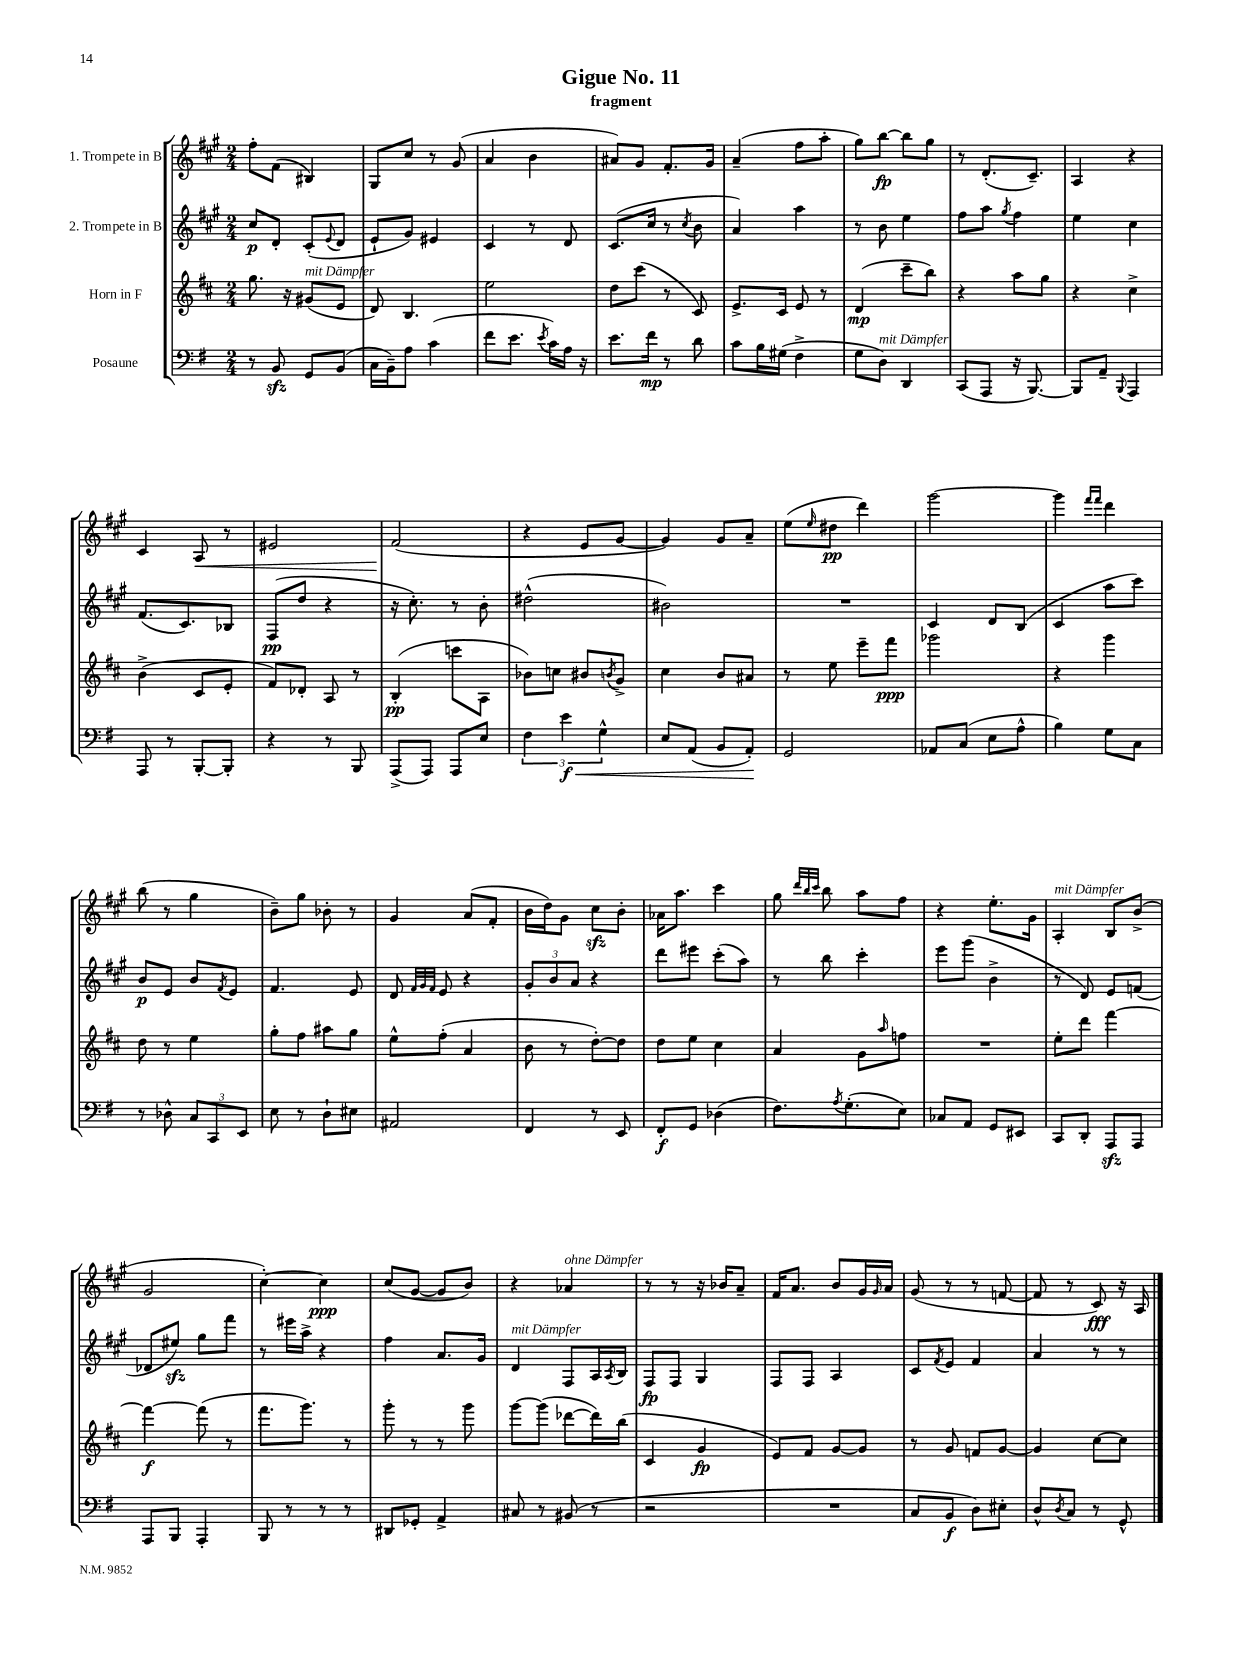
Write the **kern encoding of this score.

**kern	**dynam	**kern	**dynam	**kern	**dynam	**kern	**dynam
*part4	*part4	*part3	*part3	*part2	*part2	*part1	*part1
*staff4	*staff4	*staff3	*staff3	*staff2	*staff2	*staff1	*staff1
*I"Posaune	*	*I"Horn in F	*	*I"2. Trompete in B	*	*I"1. Trompete in B	*
*clefF4	*	*clefG2	*	*clefG2	*	*clefG2	*
*k[f#]	*	*k[f#c#]	*	*k[f#c#g#]	*	*k[f#c#g#]	*
*M2/4	*	*M2/4	*	*M2/4	*	*M2/4	*
=1	=1	=1	=1	=1	=1	=1	=1
8r	.	8.gg\	.	8cc#/L	p	8ff#'\L	.
8BBzz/	.	.	.	8d'/J	.	(8f#\J	.
.	.	16r	.	.	.	.	.
!	!	!LO:TX:a:i:t=mit Dämpfer	!	!	!	!	!
8GG/L	.	(8g#X/L	.	(8c#'/L	.	4B#X/)	.
.	.	.	.	8qqe/	.	.	.
(8BB/J	.	8e/J	.	8d/J	.	.	.
=2	=2	=2	=2	=2	=2	=2	=2
16C\LL	.	8d/)	.	8e`/L	.	8G#/L	.
16BB~\J)	.	.	.	.	.	.	.
8A\J	.	4.B/	.	8g#/J)	.	8cc#/J	.
(4c\	.	.	.	4e#X/	.	8r	.
.	.	.	.	.	.	(8g#/	.
=3	=3	=3	=3	=3	=3	=3	=3
8f#\L	.	2ee\	.	4c#/	.	4a/	.
8.e\J	.	.	.	.	.	.	.
.	.	.	.	8r	.	4b\	.
8qe/	.	.	.	.	.	.	.
16c\LL)	.	.	.	.	.	.	.
16A\JJ	.	.	.	8d/	.	.	.
16r	.	.	.	.	.	.	.
=4	=4	=4	=4	=4	=4	=4	=4
8.e\L	.	8dd\L	.	(8.c#/L	.	8a#X/L)	.
.	.	(8ccc#\J	.	.	.	8g#/J	.
16f#\Jk	mp	.	.	16cc#/Jk	.	.	.
8r	.	8r	.	8r	.	8.f#'/L	.
.	.	.	.	8qcc#/	.	.	.
8d\	.	8c#/)	.	8b\	.	.	.
.	.	.	.	.	.	16g#/Jk	.
=5	=5	=5	=5	=5	=5	=5	=5
8c\L	.	8.e^/L	.	4a/)	.	(4a~/	.
16B\L	.	.	.	.	.	.	.
(16G#X\JJ	.	16c#/Jk	.	.	.	.	.
4F#^\	.	8e/	.	4aa\	.	8ff#\L	.
.	.	8r	.	.	.	8aa'\J	.
=6	=6	=6	=6	=6	=6	=6	=6
8G\L	.	(4d/	mp	8r	.	8gg#\L)	.
!LO:TX:a:i:t=mit Dämpfer	!	!	!	!	!	!	!
8D\J)	.	.	.	8b\	.	[8bb\J	fp
4DD/	.	8ccc#~\L	.	4ee\	.	8bb\L]	.
.	.	8bb\J)	.	.	.	8gg#\J	.
=7	=7	=7	=7	=7	=7	=7	=7
(8CC/L	.	4r	.	8ff#\L	.	8r	.
8AAA/J	.	.	.	8aa\J	.	(8.d'/L	.
.	.	.	.	8qgg#/	.	.	.
16r	.	8aa\L	.	4ff#\	.	.	.
[8.BBB/)	.	.	.	.	.	8.c#~/J)	.
.	.	8gg\J	.	.	.	.	.
=8	=8	=8	=8	=8	=8	=8	=8
8BBB/L]	.	4r	.	4ee\	.	4A/	.
8AA~/J	.	.	.	.	.	.	.
8qqBBB/	.	.	.	.	.	.	.
4AAA/	.	4cc#^\	.	4cc#\	.	4r	.
!!LO:LB:g=z
=9	=9	=9	=9	=9	=9	=9	=9
8AAA/	.	(4b^\	.	(8.f#/L	.	4c#/	.
8r	.	.	.	.	.	.	.
.	.	.	.	8.c#/)	.	.	.
!	!	!	!	!	!	!	!LO:HP:b
[8BBB'/L	.	8c#/L	.	.	.	8A/	<
8BBB'/J]	.	8e'/J	.	8B-X/J	.	8r	.
=10	=10	=10	=10	=10	=10	=10	=10
4r	.	8f#/L)	.	(8F#/L	pp	2e#X/	.
.	.	8d-X'/J	.	8dd/J	.	.	.
8r	.	8A/	.	4r	.	.	.
8BBB/	.	8r	.	.	.	.	.
=11	=11	=11	=11	=11	=11	=11	=11
(8AAA^/L	.	(4B'/	pp	16r	.	(2f#/	.
.	.	.	.	8.cc#'\)	.	.	.
8AAA/J)	.	.	.	.	.	.	.
8AAA/L	.	8cccn\L	.	8r	.	.	.
8E/J	.	8A\J	.	8b'\	.	.	.
.	.	.	.	.	.	.	[
=12	=12	=12	=12	=12	=12	=12	=12
6F#\	.	8b-X\L)	.	(2dd#X^^\	.	4r	.
.	.	8ccn\J	.	.	.	.	.
!	!LO:HP:b	!	!	!	!	!	!
6e\	< f	.	.	.	.	.	.
.	.	8b#X/L	.	.	.	8e/L	.
6G^^\	.	.	.	.	.	.	.
.	.	8qbn/	.	.	.	.	.
.	.	8g^/J	.	.	.	[8g#/J	.
=13	=13	=13	=13	=13	=13	=13	=13
8E/L	.	4cc#\	.	2b#X\)	.	4g#/])	.
(8AA/J	.	.	.	.	.	.	.
8BB/L	.	8b/L	.	.	.	8g#/L	.
8AA'/J)	.	8a#X/J	.	.	.	8a~/J	.
.	[	.	.	.	.	.	.
=14	=14	=14	=14	=14	=14	=14	=14
2GG/	.	8r	.	2r	.	(8ee\L	.
.	.	.	.	.	.	16qqee/	.
.	.	8ee\	.	.	.	8dd#X\J	pp
.	.	8eee~\L	.	.	.	4ddd\)	.
.	.	8fff#\J	ppp	.	.	.	.
=15	=15	=15	=15	=15	=15	=15	=15
8AA-X/L	.	2ggg-X\	.	4c#/	.	[2ggg#\	.
(8C/J	.	.	.	.	.	.	.
8E\L	.	.	.	8d/L	.	.	.
8A^^\J	.	.	.	(8B/J	.	.	.
=16	=16	=16	=16	=16	=16	=16	=16
4B\)	.	4r	.	4c#/	.	4ggg#\]	.
.	.	.	.	.	.	16qqfff#/LL	.
.	.	.	.	.	.	16qqfff#/JJ	.
8G\L	.	4ggg\	.	8aa\L	.	4ddd\	.
8C\J	.	.	.	8ccc#\J)	.	.	.
!!LO:LB:g=z
=17	=17	=17	=17	=17	=17	=17	=17
8r	.	8dd\	.	8b/L	p	(8bb\	.
8D-X^^\	.	8r	.	8e/J	.	8r	.
12C/L	.	4ee\	.	8b/L	.	4gg#\	.
12CC/	.	.	.	.	.	.	.
.	.	.	.	8qf#/	.	.	.
.	.	.	.	8e/J	.	.	.
12EE/J	.	.	.	.	.	.	.
=18	=18	=18	=18	=18	=18	=18	=18
8E\	.	8gg'\L	.	4.f#/	.	8b~\L)	.
8r	.	8ff#\J	.	.	.	8gg#\J	.
8D`\L	.	8aa#X\L	.	.	.	8b-X'\	.
8E#X\J	.	8gg\J	.	8e/	.	8r	.
=19	=19	=19	=19	=19	=19	=19	=19
2AA#X/	.	8ee^^\L	.	8d/	.	4g#/	.
.	.	.	.	32qqf#/LLL	.	.	.
.	.	.	.	32qqg#/	.	.	.
.	.	.	.	32qqf#/JJJ	.	.	.
.	.	(8ff#'\J	.	8e/	.	.	.
.	.	4a/	.	4r	.	(8a/L	.
.	.	.	.	.	.	8f#'/J	.
=20	=20	=20	=20	=20	=20	=20	=20
4FF#/	.	8b\	.	12g#'/L	.	16b\LL	.
.	.	.	.	.	.	16dd\J)	.
.	.	.	.	12b/	.	.	.
.	.	8r	.	.	.	8g#\J	.
.	.	.	.	12a/J	.	.	.
8r	.	[8dd'\L)	.	4r	.	8cc#zz\L	.
8EE/	.	8dd\J]	.	.	.	8b'\J	.
=21	=21	=21	=21	=21	=21	=21	=21
8FF#'/L	f	8dd\L	.	8ddd\L	.	16a-X\KL	.
.	.	.	.	.	.	8.aa\J	.
8GG/J	.	8ee\J	.	8eee#X\J	.	.	.
(4D-X\	.	4cc#\	.	(8ccc#'\L	.	4ccc#\	.
.	.	.	.	8aa\J)	.	.	.
=22	=22	=22	=22	=22	=22	=22	=22
8.F#\L)	.	4a/	.	8r	.	8gg#\	.
.	.	.	.	.	.	32qqddd/LLL	.
.	.	.	.	.	.	32qqbb/	.
.	.	.	.	.	.	32qqccc#/JJJ	.
.	.	.	.	8bb\	.	8bb\	.
8qA/	.	.	.	.	.	.	.
(8.G'\	.	.	.	.	.	.	.
.	.	8g\L	.	4ccc#'\	.	8aa\L	.
.	.	16qqaa/	.	.	.	.	.
8E\J)	.	8ffn\J	.	.	.	8ff#\J	.
=23	=23	=23	=23	=23	=23	=23	=23
8C-X/L	.	2r	.	8eee\L	.	4r	.
8AA/J	.	.	.	(8ggg#\J	.	.	.
8GG/L	.	.	.	4b^\	.	8.ee'\L	.
8EE#X/J	.	.	.	.	.	.	.
.	.	.	.	.	.	16g#\Jk	.
=24	=24	=24	=24	=24	=24	=24	=24
!	!	!	!	!	!	!LO:TX:a:i:t=mit Dämpfer	!
8CC/L	.	8ee'\L	.	8r	.	4A'/	.
8DD'/J	.	8ddd\J	.	8d/)	.	.	.
8AAAzz/L	.	[4fff#\	.	8e/L	.	8B/L	.
8AAA/J	.	.	.	(8fn/J	.	(8b^/J	.
!!LO:LB:g=z
=25	=25	=25	=25	=25	=25	=25	=25
8AAA/L	.	4fff#\_	f	8d-X/L	.	2g#/	.
8BBB/J	.	.	.	8ee#Xzz/J)	.	.	.
4AAA'/	.	(8fff#\]	.	8gg#\L	.	.	.
.	.	8r	.	8fff#\J	.	.	.
=26	=26	=26	=26	=26	=26	=26	=26
8BBB/	.	8.fff#\L	.	8r	.	[4cc#'\)	.
8r	.	.	.	16eee#X\LL	.	.	.
.	.	8.ggg\J)	.	16aa^\JJ	.	.	.
8r	.	.	.	4r	.	4cc#\]	ppp
8r	.	8r	.	.	.	.	.
=27	=27	=27	=27	=27	=27	=27	=27
8DD#X/L	.	8ggg'\	.	4ff#\	.	(8cc#/L	.
8GG-X'/J	.	8r	.	.	.	[8g#/J	.
4AA^/	.	8r	.	8.a/L	.	8g#/L]	.
.	.	8ggg\	.	.	.	8b/J)	.
.	.	.	.	16g#/Jk	.	.	.
=28	=28	=28	=28	=28	=28	=28	=28
!	!	!	!	!LO:TX:a:i:t=mit Dämpfer	!	!	!
8C#X/	.	[8ggg\L	.	4d/	.	4r	.
8r	.	(8ggg\J]	.	.	.	.	.
!	!	!	!	!	!	!LO:TX:a:i:t=ohne Dämpfer	!
(8BB#X/	.	[8ddd-X\L	.	8F#/L	.	4a-X/	.
8r	.	16ddd-\L])	.	16A/L	.	.	.
.	.	.	.	8qA/	.	.	.
.	.	(16bb\JJ	.	16B/JJ	.	.	.
=29	=29	=29	=29	=29	=29	=29	=29
2r	.	4c#/	.	8F#/L	fp	8r	.
.	.	.	.	8F#/J	.	8r	.
.	.	4g/	fp	4G#/	.	16r	.
.	.	.	.	.	.	16b-X/KL	.
.	.	.	.	.	.	8a~/J	.
=30	=30	=30	=30	=30	=30	=30	=30
2r	.	8e/L)	.	8F#/L	.	16f#/KL	.
.	.	.	.	.	.	8.a/J	.
.	.	8f#/J	.	8F#/J	.	.	.
.	.	[8g/L	.	4A/	.	8b/L	.
.	.	8g/J]	.	.	.	16g#/L	.
.	.	.	.	.	.	16qqg#/	.
.	.	.	.	.	.	16a/JJ	.
=31	=31	=31	=31	=31	=31	=31	=31
8C/L	.	8r	.	8c#/L	.	(8g#/	.
.	.	.	.	8qf#/	.	.	.
8BB/J	f	8g/	.	8e/J	.	8r	.
8D\L)	.	8fn/L	.	4f#/	.	8r	.
8E#X'\J	.	[8g/J	.	.	.	[8fn/	.
=32	=32	=32	=32	=32	=32	=32	=32
8D^^/L	.	4g/]	.	4a/	.	8f/]	.
8qD/	.	.	.	.	.	.	.
8C/J	.	.	.	.	.	8r	.
8r	.	[8cc#\L	.	8r	.	8c#/)	fff
8GG^^/	.	8cc#\J]	.	8r	.	16r	.
.	.	.	.	.	.	16A/	.
==	==	==	==	==	==	==	==
*-	*-	*-	*-	*-	*-	*-	*-
